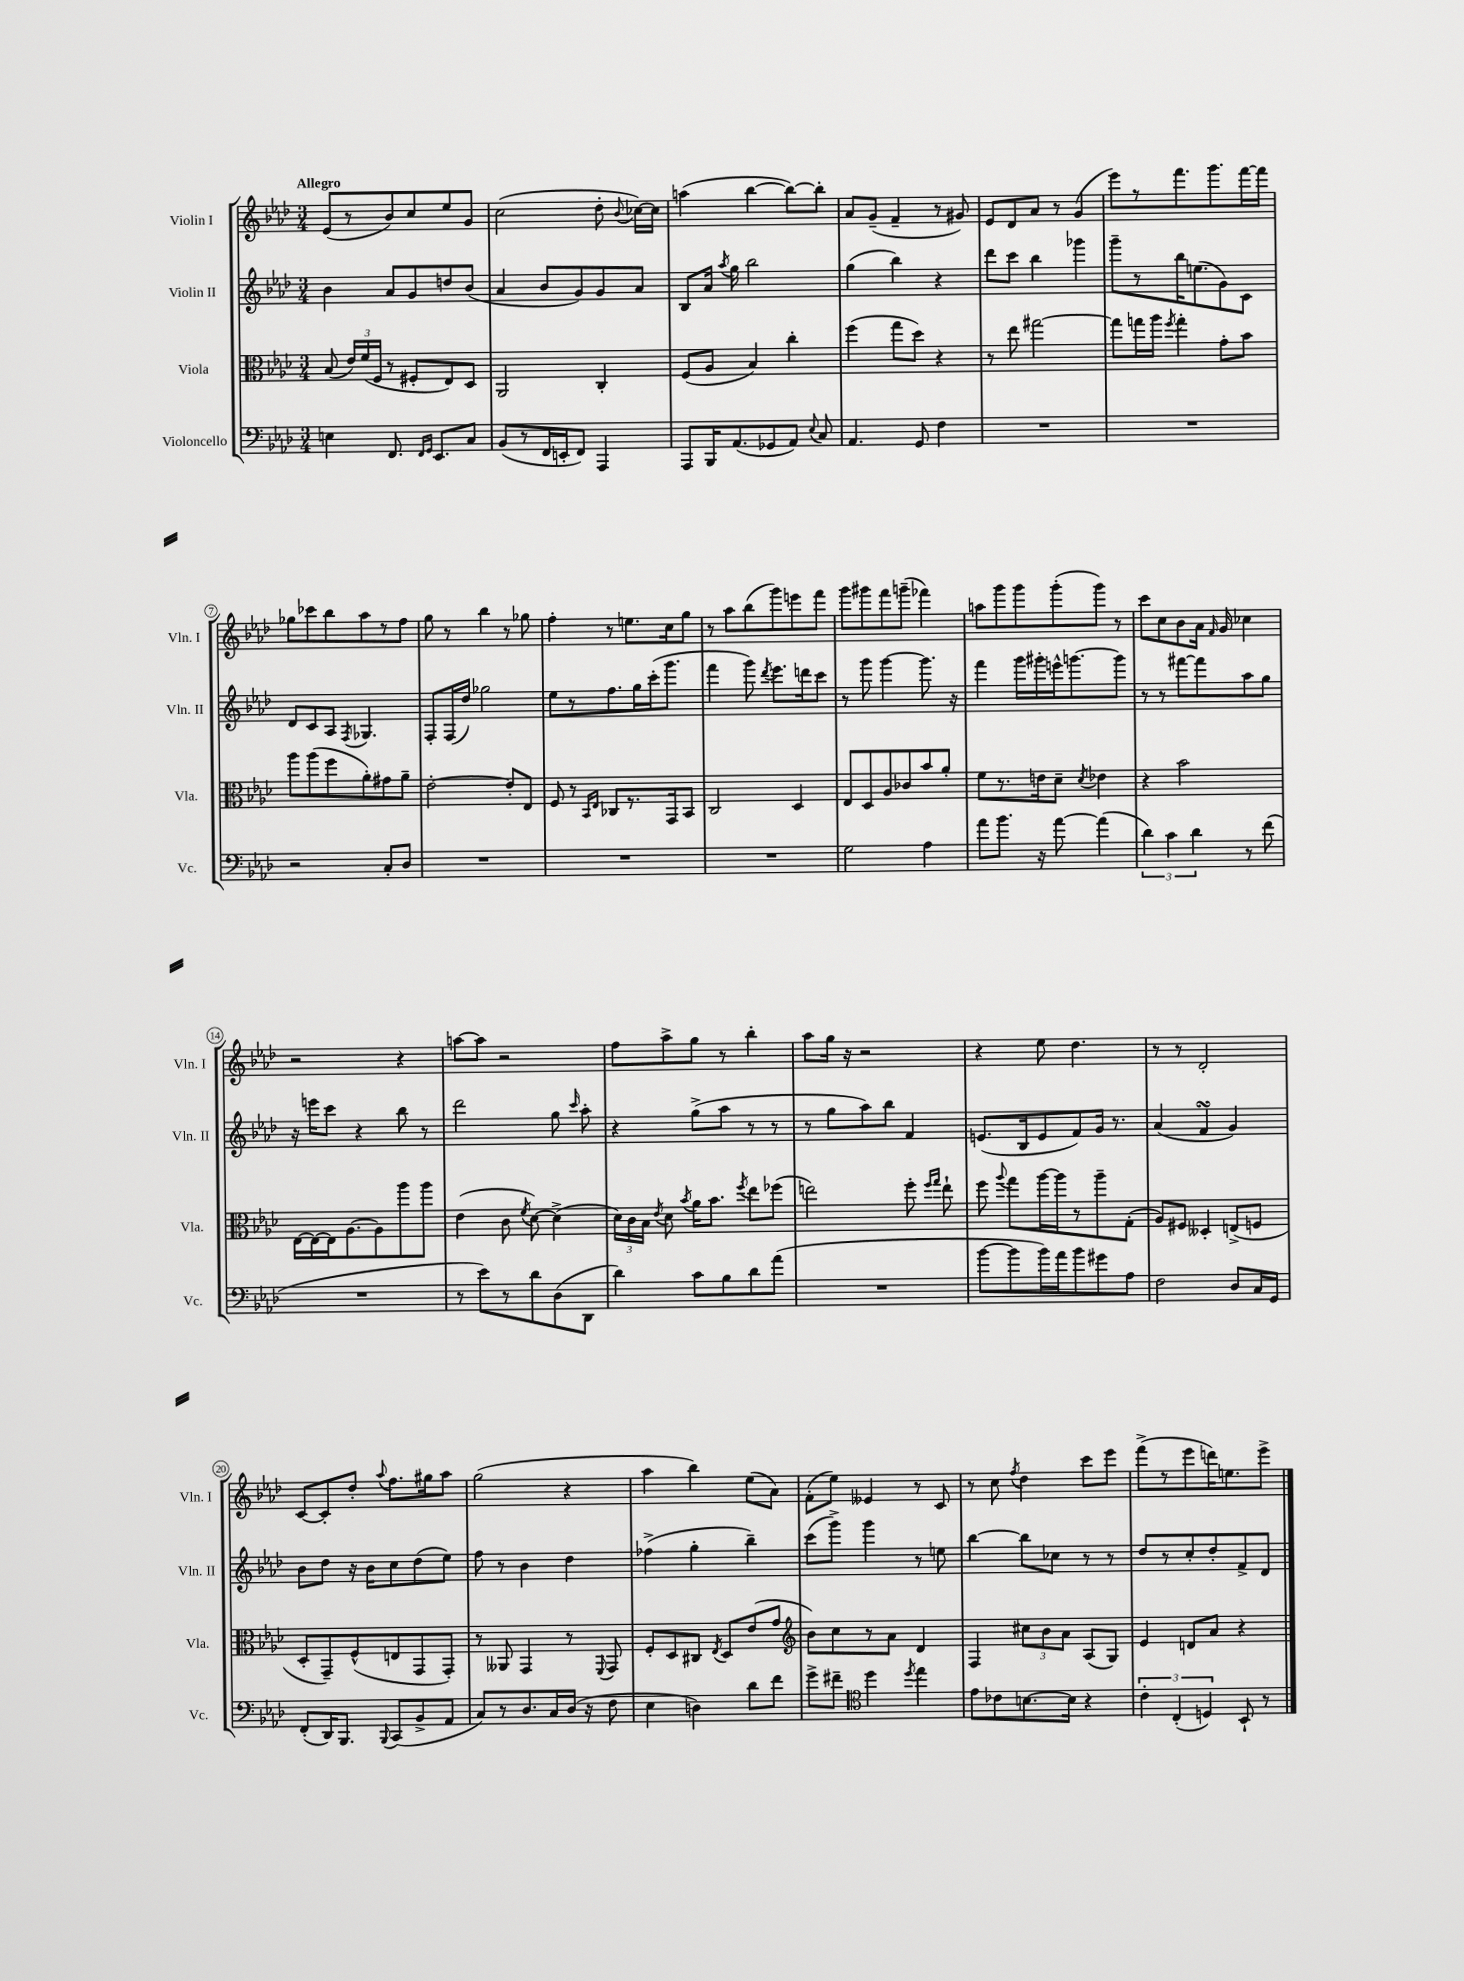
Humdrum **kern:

**kern	**kern	**kern	**kern
*staff4	*staff3	*staff2	*staff1
*clefF4	*clefC3	*clefG2	*clefG2
*k[b-e-a-d-]	*k[b-e-a-d-]	*k[b-e-a-d-]	*k[b-e-a-d-]
*M3/4	*M3/4	*M3/4	*M3/4
4E	(8B-	4b-	(8e-
.	24e-)	.	8r
.	(24f	.	.
.	24F	.	.
8.FF	8r	8a-	8b-)
.	8F#'	8g	8cc
16qqFF	.	.	.
16qqGG	.	.	.
8.EE-	.	.	.
.	8E-)	8dd	8ee-
8C	8D-	(8b-	8g
=	=	=	=
(8BB-	2AA-	4a-	(2cc
8r	.	.	.
16FF	.	8b-	.
16EE'	.	.	.
8FF)	.	8g)	.
4AAA-	4C'	8g	8dd-'
.	.	.	8qqb-
.	.	8a-	[16cc-)
.	.	.	16cc-]
=	=	=	=
8AAA-	(8F	8B-	(4aa
16BBB-	8A-	16a-	.
.	.	8qaa-	.
(8.AA-	.	16gg	.
.	4B-)	2bb-	[4bb-
8GG-	.	.	.
8AA-)	4cc'	.	8bb-_)
8qqE-	.	.	.
8C	.	.	8bb-']
=	=	=	=
4.AA-	(4ff	(4gg	8a-
.	.	.	(8g~
.	8gg	4bb-)	4f~
8GG	8dd-)	.	.
4F	4r	4r	8r
.	.	.	8g#)
=	=	=	=
2.r	8r	8ddd-	8e-
.	8ee-	8ccc	8d-
.	[2gg#	4bb-	8a-
.	.	.	8r
.	.	4ggg-	(4g
=	=	=	=
2.r	8gg#]	8ggg~	8eee-)
.	16gg	8r	8r
.	16aa-	.	.
.	8qff	.	.
.	4gg'	16bb-	8.fff
.	.	(8.ee	.
.	.	.	8.ggg
.	8g'	8g)	.
.	8b-	8c	[16fff
.	.	.	16fff]
=	=	=	=
2r	8aa-	8d-	8gg-
.	(8aa-	8c	8ccc-
.	8ff	8A-	8bb-
.	.	8qF	.
.	8a-')	4.G-	8aa-
8C'	8g#	.	8r
8D-	8a-~	.	8ff
=	=	=	=
2.r	[2e-'	8F'	8gg
.	.	(16F	8r
.	.	16dd-)	.
.	.	2gg-	4bb-
.	8e-']	.	8r
.	8E-	.	8gg-
=	=	=	=
2.r	8F	8ee-	4ff'
.	8r	8r	.
.	16qqBB-	.	.
.	16qqE-	.	.
.	8C-	8.ff	8r
.	8.r	.	8.ee
.	.	16gg	.
.	.	(16ccc'	.
.	16GG	8.ggg	16cc
.	8BB-	.	8gg
=	=	=	=
2.r	2C	4fff	8r
.	.	.	8aa-
.	.	8ggg)	(8bb-
.	.	8qddd-	.
.	.	8.eee-	8ggg)
.	4D-	.	8eee
.	.	16ddd	.
.	.	8ccc	8fff
=	=	=	=
2G	8E-	8r	8ggg
.	8D-	8ggg	8ggg#
.	8A-	[4ggg	8fff
.	8c-	.	(8ggg~
4A-	8b-	8.ggg]	4fff-)
.	8a-'	.	.
.	.	16r	.
=	=	=	=
8a-	8f	4fff	8aa
8.b-	8.r	.	8ggg
.	.	16ggg	8ggg
16r	16e	16ggg#'	.
[8a-	8d-~	16eee^^	(8ggg'
.	.	[8.ggg	.
.	8qd-	.	.
(4a-]	4e-	.	8ggg)
.	.	8ggg]	8r
=	=	=	=
6d-)	4r	8r	8ccc
.	.	8r	8cc
6c	.	.	.
.	2b-	[8fff#	8b-
6d-	.	.	.
.	.	8fff#]	16a-
.	.	.	16qqf
.	.	.	16g
8r	.	8aa-	4cc-
(8f	.	8gg	.
=	=	=	=
2.r	[16E-	16r	2r
.	16E-_	16eee	.
.	16E-]	8ccc	.
.	[8.A-	.	.
.	.	4r	.
.	8A-]	.	.
.	8aa-	8bb-	4r
.	8aa-	8r	.
=	=	=	=
8r	(4e-	2ddd-	[8aa
8e-)	.	.	8aa]
8r	8c	.	2r
.	8qf	.	.
8d-	[8d-)	.	.
(8D-	(4d-^]	8gg	.
.	.	16qqccc	.
8DD-	.	8aa-'	.
=	=	=	=
4d-)	24d-)	4r	8ff
.	24c	.	.
.	24B-	.	.
.	8qe-	.	.
.	8d-	.	8aa-^
.	8qb-	.	.
8c	16a-	(8gg^	8gg
.	8.b-	.	.
8B-	.	8aa-	8r
.	8qff	.	.
8d-	8ee-	8r	4bb-'
(8a-	(8ff-	8r	.
=	=	=	=
2.r	2ee)	8r	8aa-
.	.	8gg	16gg
.	.	.	16r
.	.	8aa-)	2r
.	.	8bb-	.
.	8ff'	4f	.
.	16qqff	.	.
.	16qqgg	.	.
.	8ee`	.	.
=	=	=	=
[8b-	8ff	(8.e	4r
.	8qqaa-	.	.
8b-]	8gg	.	.
.	.	16B-	.
16b-)	[16aa-	8e	8ee-
16a-	16aa-]	.	.
8b-	8r	8f)	4.dd-
8g#	8aa-~	16g	.
.	.	8.r	.
8A-	(8G'	.	.
=	=	=	=
2F	8A-)	(4a-	8r
.	8F#	.	8r
.	4D--'	4f	2d-'
8D-	(8E^	4g)	.
16C	8F	.	.
16GG	.	.	.
=	=	=	=
(8FF'	8D-'	8b-	[8c
16DD-)	8GG~)	8dd-	8c']
8.BBB-	.	.	.
.	(8F^^	16r	8dd-'
.	.	16b-	.
8qqBBB-	.	.	8qqaa-
(8CC	8E	8cc	8.ff
8BB-^	8GG	(8dd-	.
.	.	.	16gg#
8AA-	8GG')	8ee-)	8aa-
=	=	=	=
8C)	8r	8ff	(2gg
8r	8AA--	8r	.
8.D-	4GG	4b-	.
16C	.	.	.
(16D-	8r	4dd-	4r
16r	.	.	.
.	8qqFF	.	.
8F	8GG	.	.
=	=	=	=
4E-	8F'	(4ff-^	4aa-
.	8D-	.	.
4D)	8C#	4gg'	4bb-)
.	8qE-	.	.
.	8D-	.	.
8d-	(8e-	4bb-~)	(8ee-
8f	8g	.	8a-)
=	=	=	=
*	*clefG2	*	*
8g^	8b-)	(8ccc	(8f'
8f#~	8cc	8ggg^)	8ee-)
*clefC4	*	*	*
4dd-	8r	4ggg	4e--
.	8a-	.	.
8qdd-	.	.	.
4ee-	4d-	8r	8r
.	.	8ee	8c
=	=	=	=
8e-	4F	[4bb-	8r
8c-	.	.	8cc
.	.	.	8qff
[8.B	12cc#	8bb-]	4dd-
.	12b-	.	.
.	.	8cc-	.
.	12a-	.	.
16B]	.	.	.
4r	(8A-	8r	8ccc
.	8G)	8r	8eee-
=	=	=	=
6c'	4e-	8dd-	(8fff^
.	.	8r	8r
(6C'	.	.	.
.	8d	8cc'	8eee-
6D)	.	.	.
.	8a-	8dd-'	16ddd)
.	.	.	8.ee
8BB-`	4r	8f^	.
8r	.	8d-	8eee-^
==	==	==	==
*-	*-	*-	*-
